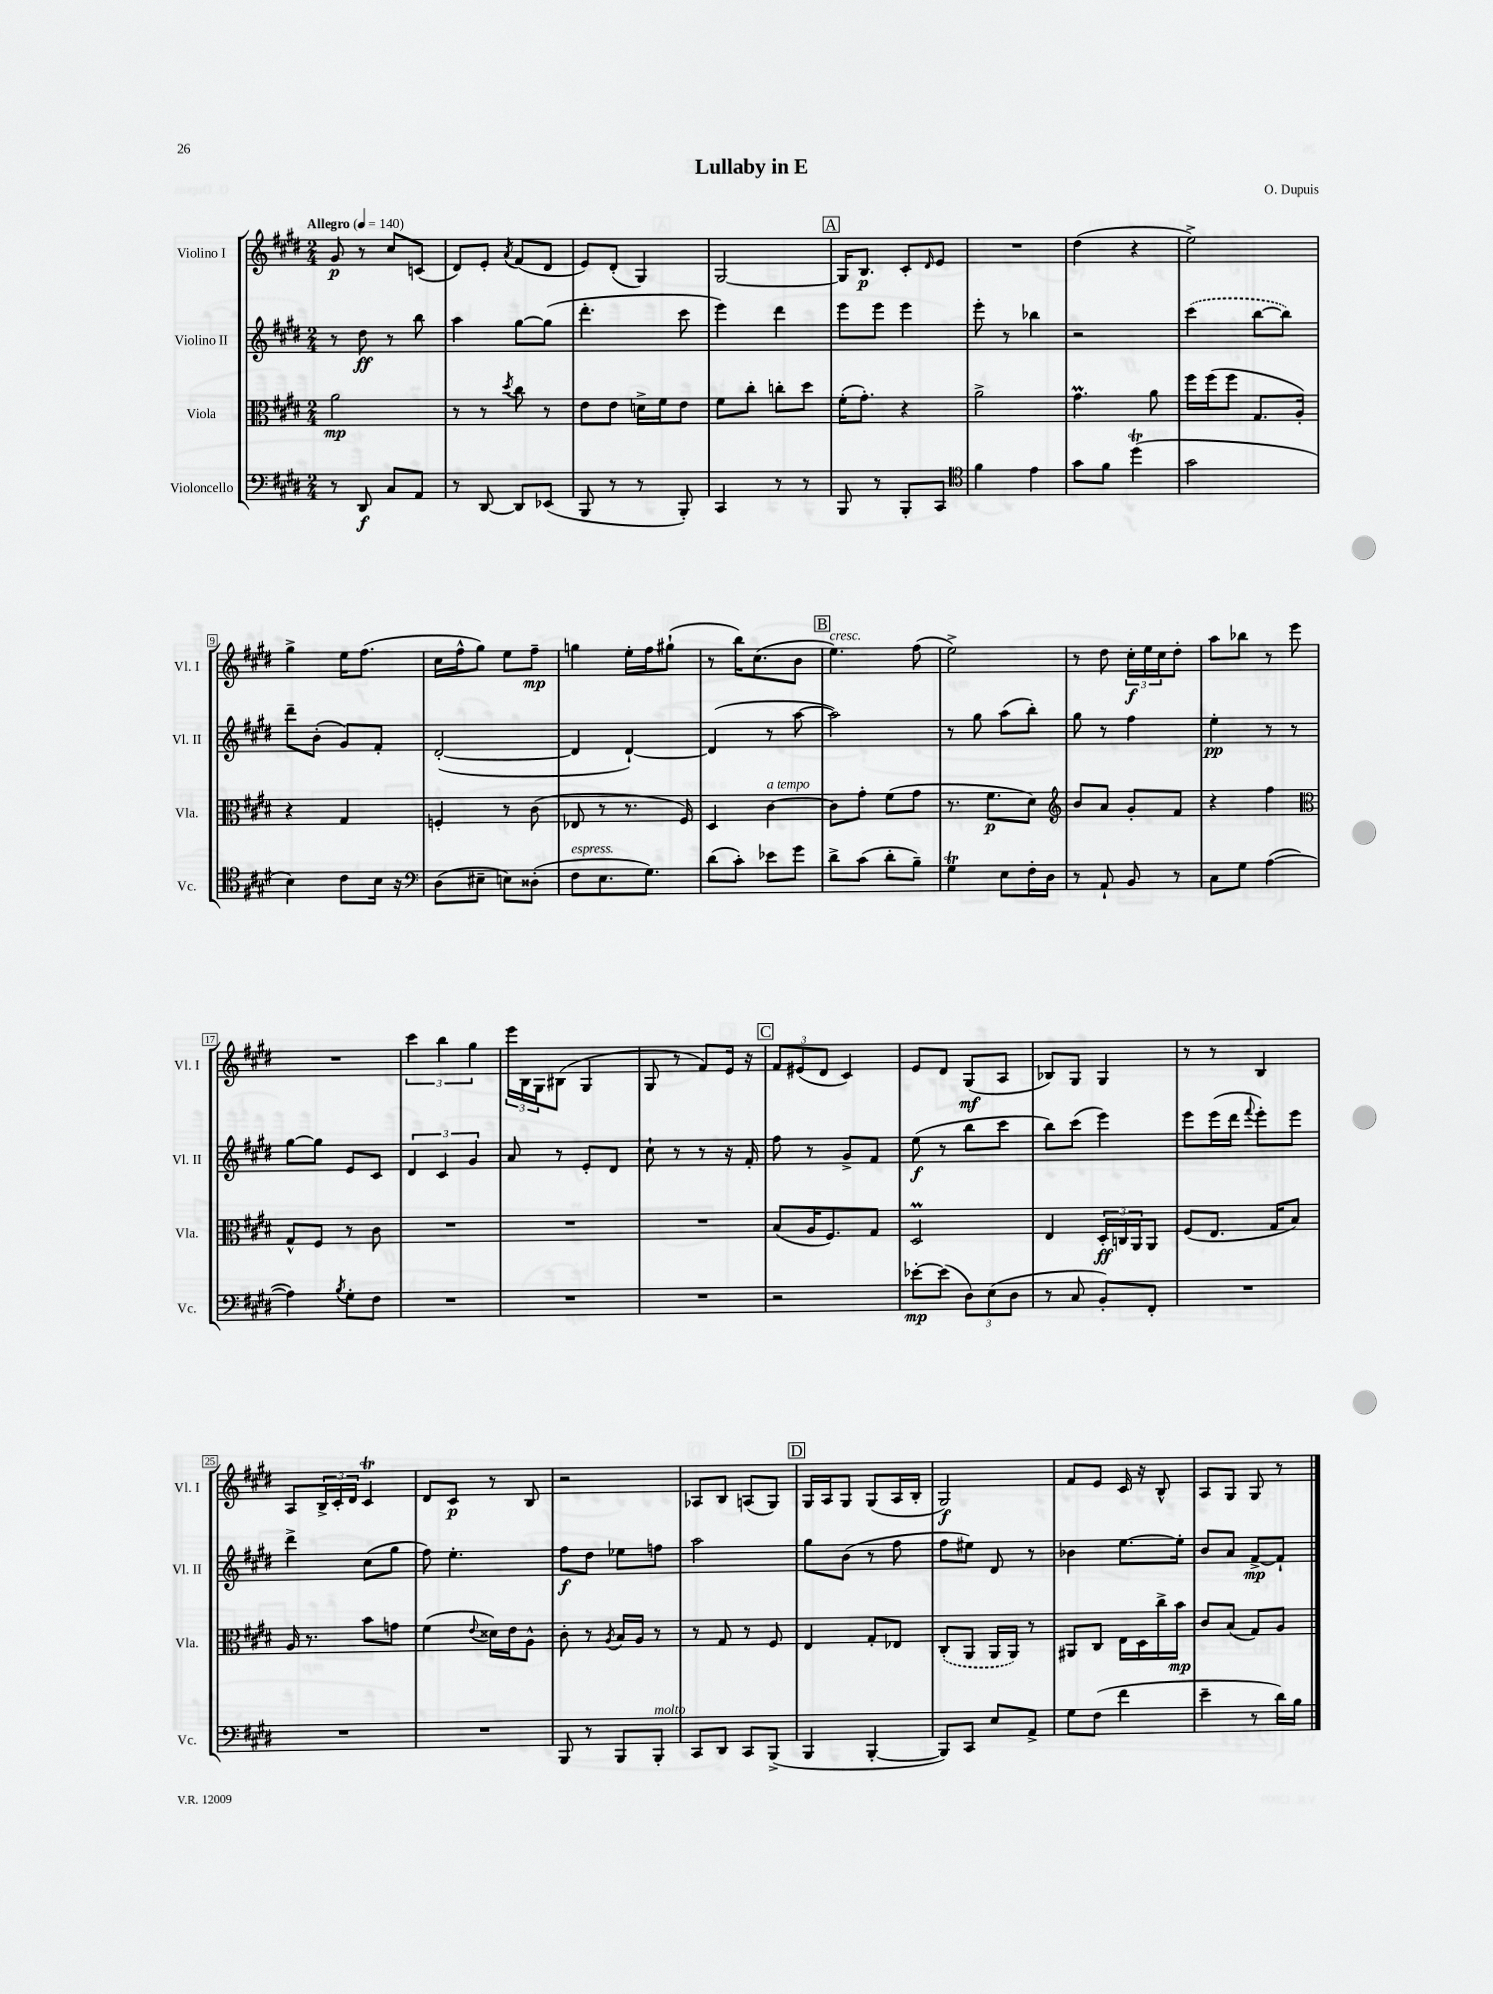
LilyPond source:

\header { title = "Lullaby in E" composer = "O. Dupuis" }
<<
\new StaffGroup <<
\new Staff = "s0" \with { instrumentName = "Violino I" shortInstrumentName = "Vl. I" } {
    \clef treble \key e \major \numericTimeSignature \time 2/4 \tempo "Allegro" 4 = 140
    gis'8\p r8 cis''8 c'8( |
    dis'8) e'8-. \acciaccatura { a'8 } fis'8( dis'8 |
    e'8) dis'8-.( gis4) |
    gis2~ |
    \mark \markup { \box "A" } gis16 b8.\p cis'8-. \grace { dis'16 } e'8 |
    R2 |
    dis''4( r4 |
    e''2->) |
    gis''4-> e''16 fis''8.( |
    cis''16 fis''16-^ gis''8) e''8 fis''8--\mp |
    g''4 e''16-. fis''16 gis''8-!( |
    r8 b''16) cis''8.( b'8 |
    \mark \markup { \box "B" } e''4.^\markup { \italic "cresc." }) fis''8( |
    e''2->) |
    r8 dis''8 \tuplet 3/2 { cis''16-.\f e''16 cis''16 } dis''8-. |
    a''8 bes''8 r8 e'''8 |
    R2 |
    \tuplet 3/2 { cis'''4 b''4 gis''4 } |
    \tuplet 3/2 { e'''16 b16 gis16 } bis8( gis4 |
    gis8 r8 fis'8) e'16 r16 |
    \mark \markup { \box "C" } \tuplet 3/2 { fis'8 eis'8( dis'8 } cis'4) |
    e'8 dis'8 gis8\mf( a8 |
    bes8) gis8 gis4 |
    r8 r8 b4 |
    a8 \tuplet 3/2 { b16-> cis'16-. dis'16 } cis'4\trill |
    dis'8 cis'8\p r8 b8 |
    r2 |
    aes8 b8 a8( gis8) |
    \mark \markup { \box "D" } gis16 a16 gis8 gis8( a16 b16-. |
    gis2\f) |
    fis'8 e'8 cis'16 r16 b8-^ |
    a8 gis8 gis8 r8 \bar "|." |
}
\new Staff = "s1" \with { instrumentName = "Violino II" shortInstrumentName = "Vl. II" } {
    \clef treble \key e \major \numericTimeSignature \time 2/4
    r8 dis''8\ff r8 b''8 |
    a''4 gis''8~ gis''8( |
    dis'''4.-. cis'''8 |
    e'''4) dis'''4 |
    \mark \markup { \box "A" } e'''8 e'''8 e'''4 |
    e'''8-. r8 bes''4 |
    r2 |
    \once \slurDashed cis'''4( b''8~ b''8) |
    dis'''8-- b'8-.( gis'8) fis'8-. |
    dis'2~-.( |
    dis'4 dis'4~-!) |
    dis'4( r8 a''8~ |
    \mark \markup { \box "B" } a''2) |
    r8 gis''8 a''8( b''8-.) |
    gis''8 r8 fis''4 |
    e''4-.\pp r8 r8 |
    gis''8~ gis''8 e'8 cis'8 |
    \tuplet 3/2 { dis'4 cis'4 gis'4 } |
    a'8 r8 e'8-. dis'8 |
    cis''8-! r8 r8 r16 fis'16-. |
    \mark \markup { \box "C" } fis''8 r8 gis'8-> fis'8 |
    e''8\f( r8 b''8 cis'''8 |
    b''8) cis'''8( e'''4) |
    e'''8 e'''16( dis'''16 \appoggiatura { fis'''8 } e'''8-.) e'''8 |
    dis'''4-> cis''8( gis''8 |
    fis''8) e''4.-. |
    fis''8\f dis''8 ees''8 f''8 |
    a''2 |
    \mark \markup { \box "D" } gis''8 b'8( r8 fis''8 |
    fis''8 eis''8) dis'8 r8 |
    bes'4 e''8.~ e''16-. |
    b'8 a'8 fis'8~->\mp fis'8-! \bar "|." |
}
\new Staff = "s2" \with { instrumentName = "Viola" shortInstrumentName = "Vla." } {
    \clef alto \key e \major \numericTimeSignature \time 2/4
    a'2\mp |
    r8 r8 \acciaccatura { dis''8 } cis''8 r8 |
    e'8 e'8 d'16-> fis'16 e'8 |
    fis'8 cis''8-. c''8-. dis''8 |
    \mark \markup { \box "A" } fis'16-.( gis'8.-.) r4 |
    a'2-> |
    gis'4.\prall a'8 |
    fis''16 fis''16( fis''8 gis8. a16-.) |
    r4 gis4 |
    f4-. r8 cis'8( |
    ees8 r8 r8. fis16) |
    dis4 cis'4~^\markup { \italic "a tempo" } |
    \mark \markup { \box "B" } cis'8 gis'8-. fis'8( gis'8 |
    r8. fis'8.\p dis'8) |
    \clef treble b'8 a'8 gis'8-. fis'8 |
    r4 fis''4 |
    \clef alto gis8-^ fis8 r8 cis'8 |
    R2 |
    R2 |
    R2 |
    \mark \markup { \box "C" } b8( a16 fis8.) gis8 |
    dis2\prall |
    e4 \tuplet 3/2 { dis16-.\ff c16 a,16 } a,8 |
    fis8( e8. gis16 b8) |
    a16 r8. b'8 g'8 |
    fis'4( \appoggiatura { e'8 } disis'16) e'16 a8-^ |
    cis'8-. r8 \acciaccatura { a8 } b16 a16 r8 |
    r8 gis8 r8 fis8 |
    \mark \markup { \box "D" } e4 gis8-. ees8 |
    \once \slurDashed cis8-.( a,8 a,16 a,16) r8 |
    ais,8 cis8 e16 dis16 cis''16-> b'16\mp |
    cis'8 b8( gis8) a8 \bar "|." |
}
\new Staff = "s3" \with { instrumentName = "Violoncello" shortInstrumentName = "Vc." } {
    \clef bass \key e \major \numericTimeSignature \time 2/4
    r8 dis,8\f cis8 a,8 |
    r8 dis,8~ dis,8 ees,8( |
    b,,8 r8 r8 b,,8-.) |
    cis,4 r8 r8 |
    \mark \markup { \box "A" } b,,8 r8 b,,8-. cis,8 |
    \clef tenor fis'4 e'4 |
    gis'8 fis'8 dis''4\trill( |
    gis'2 |
    b4) cis'8 b16 r16 |
    \clef bass dis8( eis8-- e8) disis8-.( |
    fis8^\markup { \italic "espress." } e8. gis8.) |
    dis'8( cis'8-.) ees'8 gis'8 |
    \mark \markup { \box "B" } dis'8-> cis'8( dis'8-. b8--) |
    gis4\trill e8 fis16-. dis16 |
    r8 a,8-! b,8 r8 |
    cis8 gis8 a4~( |
    a4) \acciaccatura { b8 } gis8-. fis8 |
    R2 |
    R2 |
    R2 |
    \mark \markup { \box "C" } r2 |
    ees'8~-.\mp ees'8( \tuplet 3/2 { dis8) e8( dis8 } |
    r8 cis8 b,8-.) fis,8-. |
    R2 |
    R2 |
    R2 |
    b,,8 r8 b,,8 b,,8-.^\markup { \italic "molto" } |
    cis,8 dis,8 cis,8 b,,8->( |
    \mark \markup { \box "D" } b,,4 b,,4~-. |
    b,,8) cis,8 e8 a,8-> |
    gis8 fis8( fis'4 |
    e'4-- r8 dis'16) b16 \bar "|." |
}
>>
>>
\layout { \context { \Score \override BarNumber.stencil = #(make-stencil-boxer 0.1 0.3 ly:text-interface::print) } }
